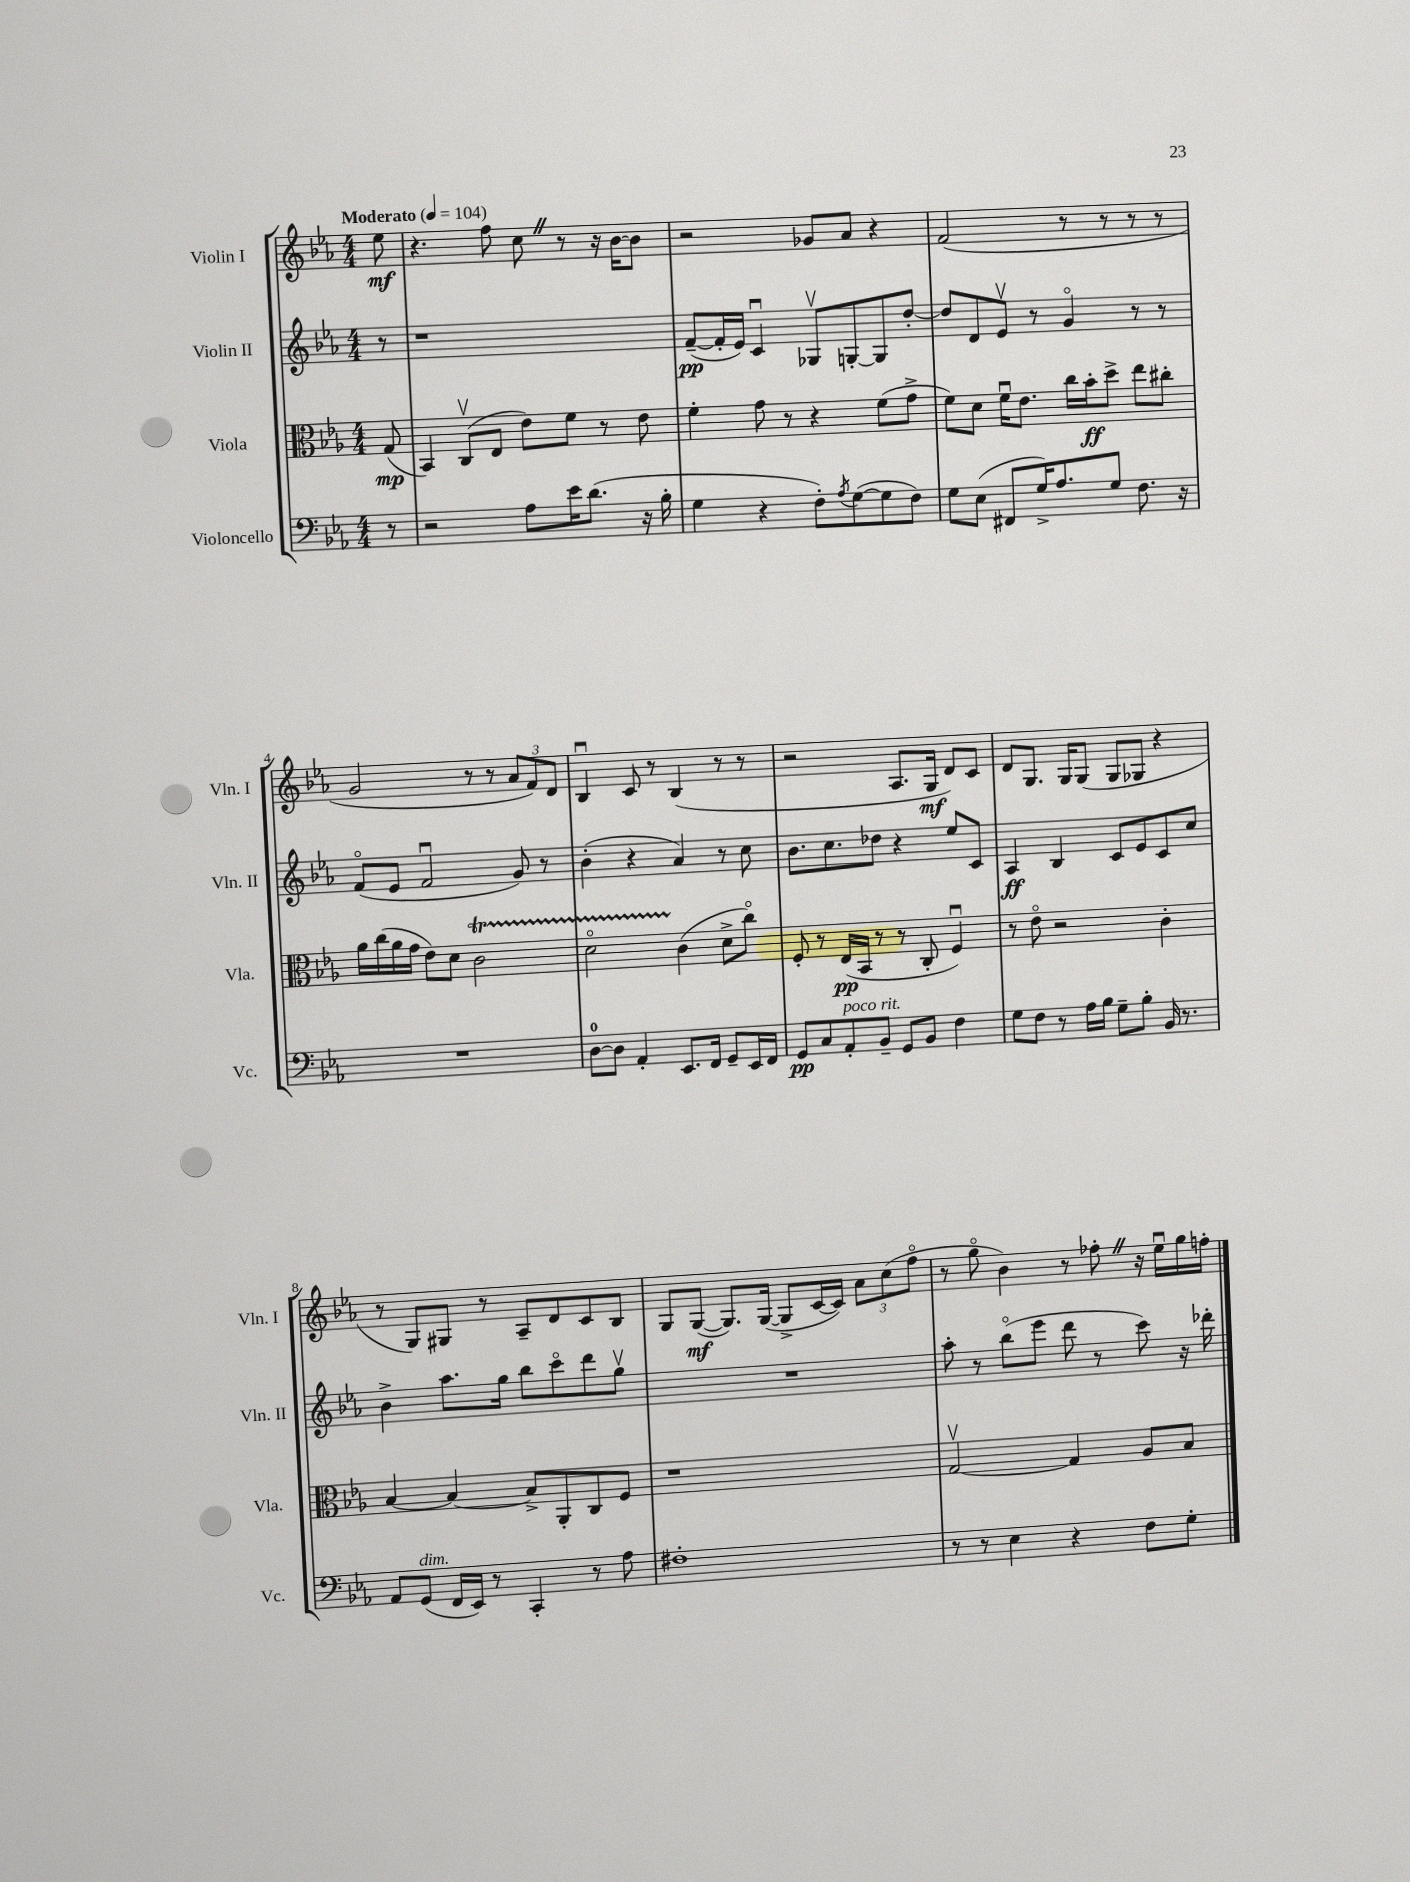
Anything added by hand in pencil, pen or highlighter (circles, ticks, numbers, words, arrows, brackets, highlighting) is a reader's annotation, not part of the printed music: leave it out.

**kern	**dynam	**kern	**dynam	**kern	**dynam	**kern	**dynam
*part4	*part4	*part3	*part3	*part2	*part2	*part1	*part1
*staff4	*staff4	*staff3	*staff3	*staff2	*staff2	*staff1	*staff1
*I"Violoncello	*	*I"Viola	*	*I"Violin II	*	*I"Violin I	*
*I'Vc.	*	*I'Vla.	*	*I'Vln. II	*	*I'Vln. I	*
*clefF4	*	*clefC3	*	*clefG2	*	*clefG2	*
*k[b-e-a-]	*	*k[b-e-a-]	*	*k[b-e-a-]	*	*k[b-e-a-]	*
*M4/4	*	*M4/4	*	*M4/4	*	*M4/4	*
*MM104	*	*MM104	*	*MM104	*	*MM104	*
=	=	=	=	=	=	=	=
!	!	!	!	!	!	!LO:TX:a:B:t=Moderato	!
8r	.	(8G/	mp	8r	.	8ee-\	mf
=1	=1	=1	=1	=1	=1	=1	=1
2r	.	4BB-/)	.	1r	.	4.r	.
.	.	(8Cv/L	.	.	.	.	.
.	.	8E-/J	.	.	.	8ff\	.
8A-\L	.	8e-\L)	.	.	.	8ccZ\	.
16e-\K	.	8f\J	.	.	.	8r	.
(8.d\J	.	.	.	.	.	.	.
.	.	8r	.	.	.	16r	.
.	.	.	.	.	.	[16b-\KL	.
16r	.	8e-\	.	.	.	8b-\J]	.
16B-'\	.	.	.	.	.	.	.
=2	=2	=2	=2	=2	=2	=2	=2
4G\	.	4f'\	.	([8f~/L	pp	2r	.
.	.	.	.	16f'/L]	.	.	.
.	.	.	.	16e-/JJ)	.	.	.
4r	.	8g\	.	4cu/	.	.	.
.	.	8r	.	.	.	.	.
8F'\L)	.	4r	.	8G-Xv/L	.	8g-X/L	.
8qA-/	.	.	.	.	.	.	.
([8G\	.	.	.	[8Gn'/	.	8a-/J	.
8G\]	.	(8f\L	.	8G/]	.	4r	.
8F\J)	.	8g^\J	.	[8dd'/J	.	.	.
=3	=3	=3	=3	=3	=3	=3	=3
8G\L	.	8f\L)	.	8dd/L]	.	(2f/	.
(8E-\J	.	8d\J	.	8d/	.	.	.
8FF#X/L	.	16fu\KL	.	8e-v/J	.	.	.
.	.	8.e-\J	.	.	.	.	.
16G^/K)	.	.	.	8r	.	.	.
8.A-/	.	.	.	.	.	.	.
.	.	16cc\LL	.	4g/	.	8r	.
.	.	16b-'\J	ff	.	.	.	.
8G/J	.	8dd^\J	.	.	.	8r	.
8.F\	.	8ee-\L	.	8r	.	8r	.
.	.	8cc#X'\J	.	8r	.	8r	.
16r	.	.	.	.	.	.	.
!!LO:LB:g=z
=4	=4	=4	=4	=4	=4	=4	=4
1r	.	16a-\LL	.	(8f/L	.	2g/	.
.	.	(16cc\	.	.	.	.	.
.	.	16a-\	.	8e-/J	.	.	.
.	.	16g\JJ	.	.	.	.	.
.	.	8e-\L)	.	2fu/	.	.	.
.	.	8d\J	.	.	.	.	.
.	.	2cT\	.	.	.	8r	.
.	.	.	.	.	.	8r	.
.	.	.	.	8g/)	.	12a-/L	.
.	.	.	.	.	.	12f/)	.
.	.	.	.	8r	.	.	.
.	.	.	.	.	.	12d/J	.
=5	=5	=5	=5	=5	=5	=5	=5
[8D\L	.	2dTTT\	.	(4b-'\	.	4B-u/	.
8D\J]	.	.	.	.	.	.	.
4AA-'/	.	.	.	4r	.	8c/	.
.	.	.	.	.	.	8r	.
8.EE-/L	.	(4c\	.	4a-/)	.	(4B-/	.
16FF/Jk	.	.	.	.	.	.	.
8GG~/L	.	8d^\L	.	8r	.	8r	.
16EE-/L	.	8cc\J)	.	8cc\	.	8r	.
16FF/JJ	.	.	.	.	.	.	.
=6	=6	=6	=6	=6	=6	=6	=6
8GG/L	pp	8F'/	.	8.b-\L	.	2r	.
8C/	.	8r	.	.	.	.	.
.	.	.	.	8.cc\	.	.	.
!LO:TX:a:i:t=poco rit.	!	!	!	!	!	!	!
8AA-'/	.	(16E-/LL	pp	.	.	.	.
.	.	16BB-/JJ	.	.	.	.	.
8BB-~/J	.	8r	.	8dd-X\J	.	.	.
8GG/L	.	8r	.	4r	.	8.A-/L	.
8BB-/J	.	8C'/	.	.	.	.	.
.	.	.	.	.	.	16G/Jk	mf
4F\	.	4Fu/)	.	8ee-/L	.	8d/L)	.
.	.	.	.	8c/J	.	8c/J	.
=7	=7	=7	=7	=7	=7	=7	=7
8G\L	.	8r	.	4A-/	ff	8d/L	.
8F\J	.	8e-\	.	.	.	8.G/J	.
8r	.	2r	.	4B-/	.	.	.
.	.	.	.	.	.	16G/KL	.
16A-\LL	.	.	.	.	.	(8G/J	.
16B-\JJ	.	.	.	.	.	.	.
8G~\L	.	.	.	8c/L	.	8G/L	.
8B-'\J	.	.	.	8e-/	.	8G-X/J	.
16BB-/	.	4c'\	.	8c/	.	4r	.
8.r	.	.	.	.	.	.	.
.	.	.	.	8cc/J	.	.	.
!!LO:LB:g=z
=8	=8	=8	=8	=8	=8	=8	=8
8AA-/L	.	[4B-/	.	4b-^\	.	8r	.
!LO:TX:a:i:t=dim.	!	!	!	!	!	!	!
(8GG/J	.	.	.	.	.	8G/L)	.
16FF/LL	.	4B-/_	.	8.aa-\L	.	8G#X/J	.
16EE-/JJ)	.	.	.	.	.	.	.
8r	.	.	.	.	.	8r	.
.	.	.	.	16gg\Jk	.	.	.
4CC'/	.	8B-^/L]	.	8bb-\L	.	8A-~/L	.
.	.	8AA-'/	.	8ccc\	.	8d/	.
8r	.	8C/	.	8ddd\	.	8c/	.
8A-\	.	8F/J	.	8ggv\J	.	8B-/J	.
=9	=9	=9	=9	=9	=9	=9	=9
1F#X'	.	1r	.	1r	.	8G/L	.
.	.	.	.	.	.	([8G/J	mf
.	.	.	.	.	.	8.G/L])	.
.	.	.	.	.	.	([16G/Jk	.
.	.	.	.	.	.	8G^/L]	.
.	.	.	.	.	.	[16c/L	.
.	.	.	.	.	.	16c/JJ])	.
.	.	.	.	.	.	12a-\L	.
.	.	.	.	.	.	(12cc\	.
.	.	.	.	.	.	12ff\J	.
=10	=10	=10	=10	=10	=10	=10	=10
8r	.	[2Gv/	.	8aa-'\	.	8r	.
8r	.	.	.	8r	.	8gg\	.
4E-\	.	.	.	(8bb-\L	.	4b-\)	.
.	.	.	.	8eee-\J	.	.	.
4r	.	4G/]	.	8ddd\	.	8r	.
.	.	.	.	8r	.	8ff-X'Z\	.
8F\L	.	8A-/L	.	8ccc\)	.	16r	.
.	.	.	.	.	.	16ee-u\LL	.
8G'\J	.	8B-/J	.	16r	.	16gg\	.
.	.	.	.	16ddd-X'\	.	16ffn'\JJ	.
==	==	==	==	==	==	==	==
*-	*-	*-	*-	*-	*-	*-	*-
